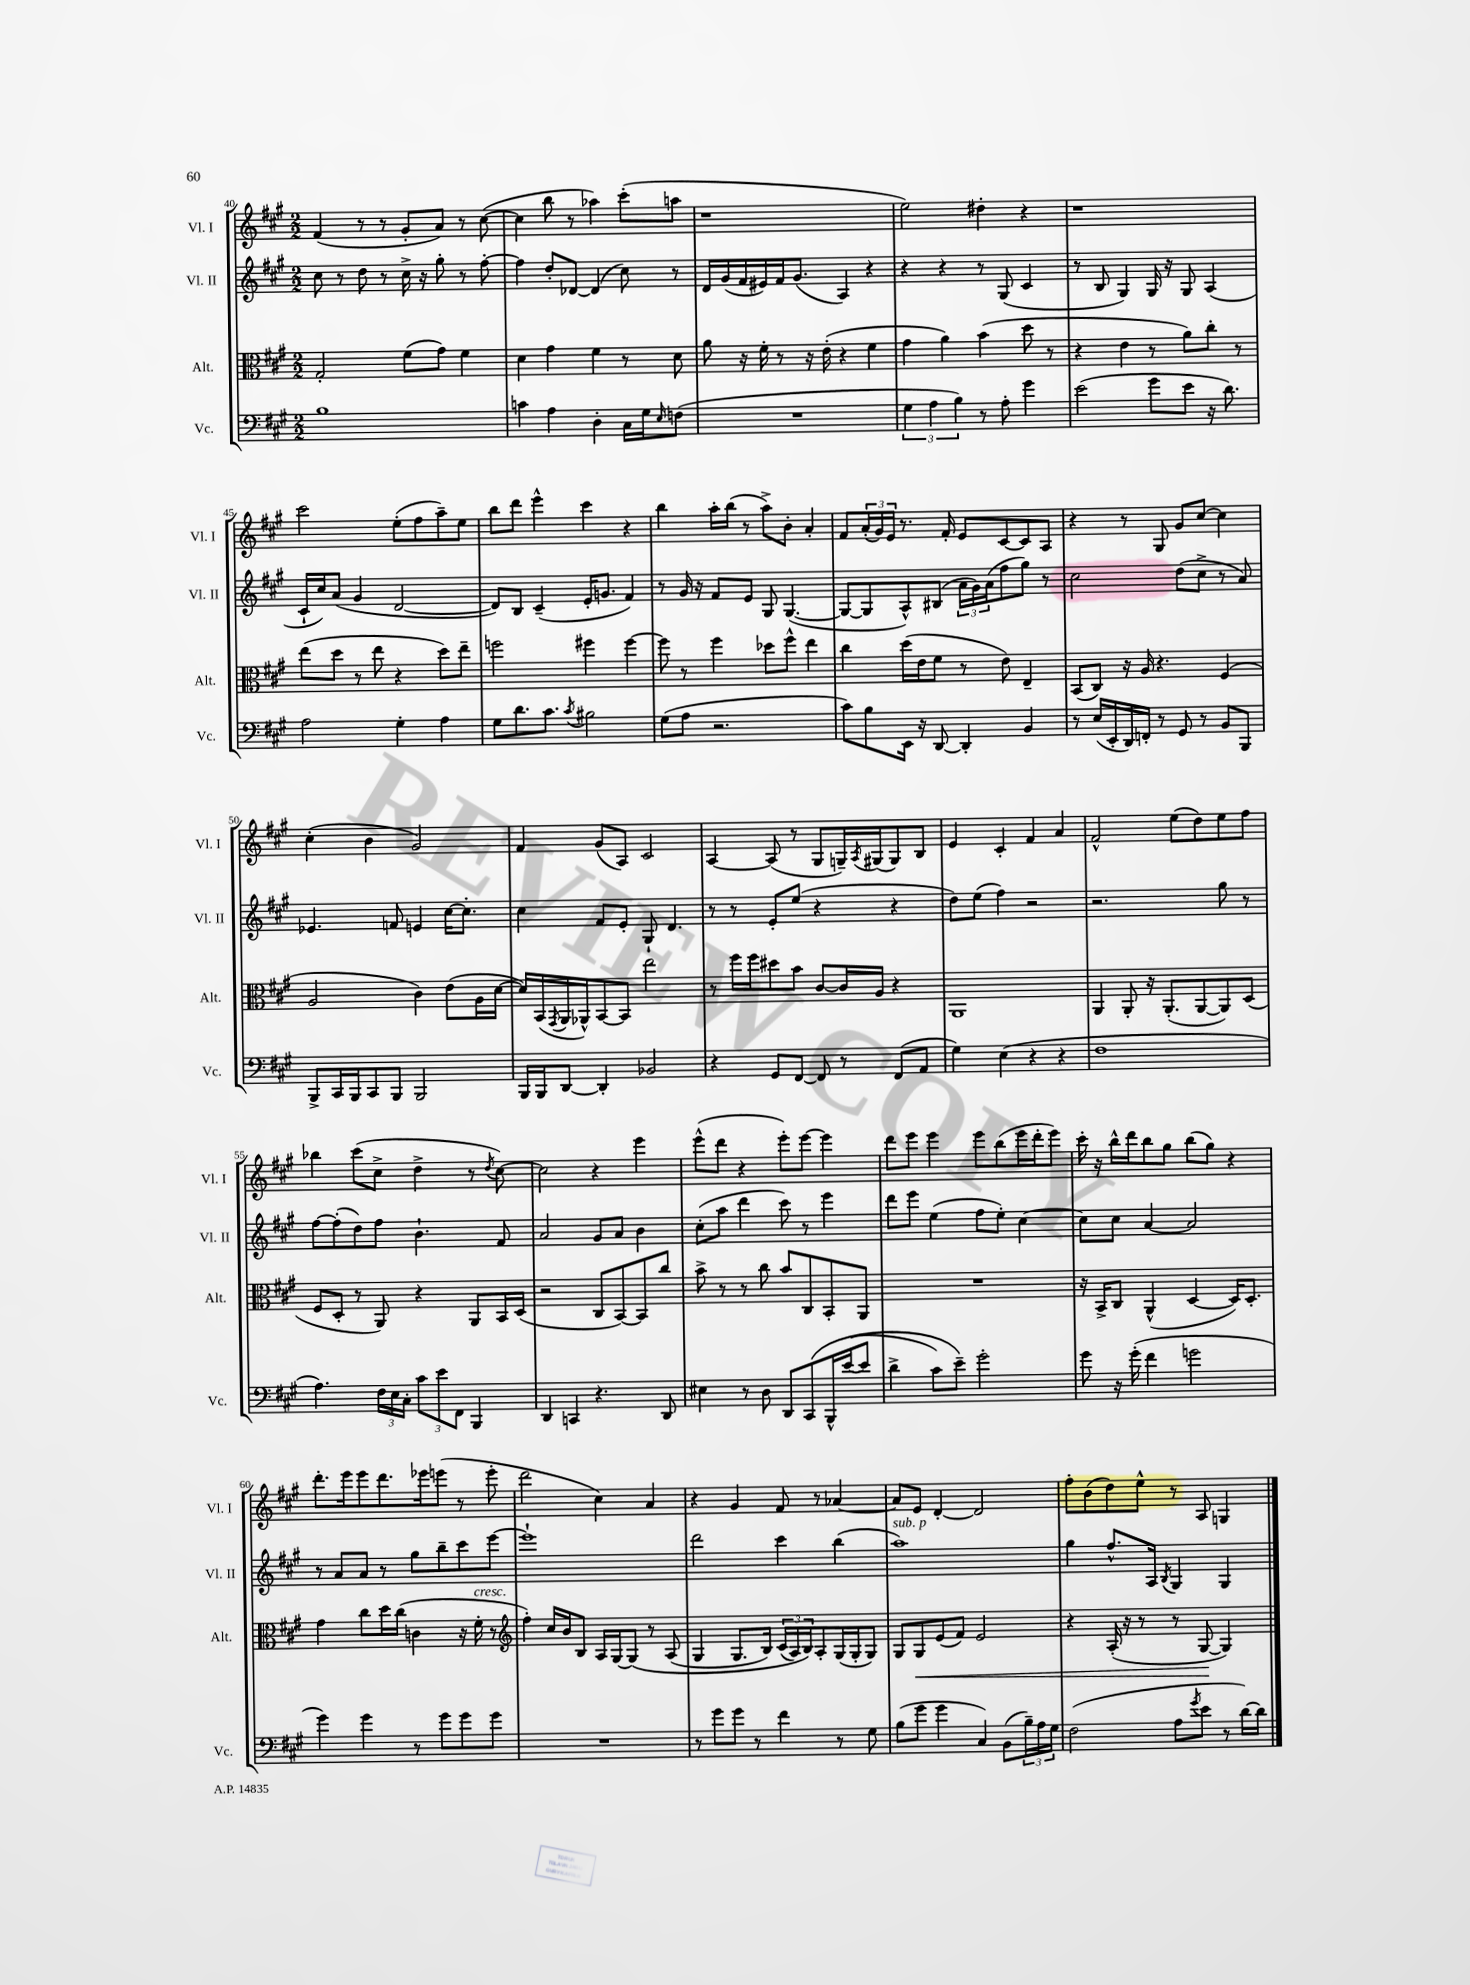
<<
\new StaffGroup <<
\new Staff = "s0" \with { instrumentName = "Vl. I" shortInstrumentName = "Vl. I" } {
    \clef treble \key a \major \numericTimeSignature \time 2/2
    fis'4( r8 r8 gis'8-. a'8) r8 cis''8~( |
    cis''4 b''8 r8 aes''4) cis'''8-.( a''8 |
    r1 |
    e''2) dis''4-. r4 |
    r1 |
    cis'''2 e''8-.( fis''8 a''8--) e''8 |
    b''8 d'''8 e'''4-^ cis'''4 r4 |
    b''4 a''16-. b''16( r8 a''8->) b'8-. a'4-. |
    fis'8 \tuplet 3/2 { a'16-.( gis'16) e'16 } r8. fis'16-. e'8 cis'8~ cis'8 a8 |
    r4 r8 gis8 gis'8 cis''8~ cis''4 |
    cis''4-.( b'4 gis'2) |
    fis'4 gis'8( a8) cis'2 |
    a4~ a8( r8 gis8 g16--) \acciaccatura { a8 } gis16( gis8) b8 |
    e'4 cis'4-. fis'4 a'4 |
    fis'2-^ e''8( d''8) e''8 fis''8 |
    bes''4 cis'''8( cis''8-> d''4-> r8 \acciaccatura { d''8 } cis''8~) |
    cis''2 r4 e'''4 |
    e'''8-^( d'''8 r4 e'''8-.) e'''8~ e'''4 |
    d'''8 e'''8 e'''4 e'''8 b''8( e'''16 d'''16-. e'''8) |
    cis'''16-. r16 b''16-^ d'''16 b''8 gis''8 b''8( gis''8) r4 |
    d'''8.-. e'''16 e'''8 d'''8. ees'''16 e'''8( r8 e'''8-. |
    d'''2 cis''4) a'4 |
    r4 gis'4 fis'8 r8 aes'4~ |
    aes'8 e'8 d'4~-. d'2 |
    fis''8-. b'8( d''8) e''8-^ r8 a8 g4 \bar "|." |
}
\new Staff = "s1" \with { instrumentName = "Vl. II" shortInstrumentName = "Vl. II" } {
    \clef treble \key a \major \numericTimeSignature \time 2/2
    cis''8 r8 d''8 r8 cis''16-> r16 gis''8-. r8 fis''8~-. |
    fis''4 d''8-. des'8~ des'4( cis''8) r8 |
    d'16 gis'16( fis'16 eis'16) fis'16 gis'8.( a4) r4 |
    r4 r4 r8 gis8( cis'4 |
    r8 b8 gis4) gis16 r16 gis8 a4( |
    cis'16-! cis''16) a'8( gis'4 d'2~ |
    d'8) b8 cis'4--( e'16-. g'8. fis'4) |
    r8 gis'16 r16 fis'8 e'8 gis8 gis4.~( |
    gis8~ gis8 a8-^) bis8( \tuplet 3/2 { a'16 gis'16) a'16( } fis''8 gis''8) r8 |
    cis''2 d''8( cis''8-> r8 a'8) |
    ees'4. f'8 e'4 cis''16~ cis''8.-. |
    cis''4 fis'8 e'8-. gis8-! d'4. |
    r8 r8 e'8-. e''8( r4 r4 |
    d''8) e''8( fis''4) r2 |
    r2. gis''8 r8 |
    fis''8~ fis''8-.( d''8) fis''8 b'4.-! fis'8 |
    a'2 gis'8 a'8 b'4 |
    cis''8-.( a''8 d'''4 cis'''8) r8 e'''4 |
    d'''8 e'''8 e''4( fis''8 e''8-.) cis''4~ |
    cis''8 cis''8 a'4~ a'2 |
    r8 a'8 a'8 r8 gis''8 b''8-- cis'''8 e'''8~ |
    e'''1-! |
    d'''2 cis'''4 b''4( |
    a''1^\markup { \italic "sub. p" }) |
    gis''4 fis''8.-^ a16 \acciaccatura { b8 } gis4 gis4 \bar "|." |
}
\new Staff = "s2" \with { instrumentName = "Alt." shortInstrumentName = "Alt." } {
    \clef alto \key a \major \numericTimeSignature \time 2/2
    gis2-. fis'8( gis'8) fis'4 |
    d'4 gis'4 fis'4 r8 d'8 |
    a'8 r16 fis'16-. r8 r16 e'16-.( r4 fis'4 |
    gis'4 a'4) b'4( d''8 r8 |
    r4 e'4 r8 a'8) cis''8-. r8 |
    e''8( d''8 r8 e''8 r4 d''8) e''8-- |
    f''2 fis''4 fis''4~ |
    fis''8 r8 fis''4 des''8 fis''8-^ e''4 |
    cis''4 d''16( e'16 fis'8 r8 e'8) e4-- |
    b,8( cis8) r16 a16 r4. fis4( |
    a2 cis'4) e'8( a16 d'16~ |
    d'16) b,16( \acciaccatura { gis,8 } a,16 aes,16-^) b,8~ b,8 e''2 |
    r8 fis''16 fis''16 dis''8 b'8 cis'8~ cis'16 a16 r4 |
    a,1 |
    a,4 a,8-. r16 a,8.-.( a,8~ a,8) d8( |
    fis8 d8-. r8 a,8) r4 a,8 b,16 d16( |
    r2 cis8 b,8~) b,8 cis''8 |
    b'8-> r8 r8 cis''8 b'8 cis8 b,8-. a,8 |
    R1 |
    r16 b,16-> cis8 a,4-^( d4~ d16) d8.-. |
    gis'4 cis''8 d''16 cis''16( c'4 r16 fis'16-.^\markup { \italic "cresc." } r8 |
    \clef treble fis''4-.) cis''16 b'16 b8 a16 gis16~ gis8\( r8 a8( |
    gis4 gis8. b16) \tuplet 3/2 { cis'16( a16) b16\) } a8-. gis16( gis16-. gis8) |
    gis8 gis8\< e'8( fis'8) e'2 |
    r4 a16-.( r16 r8 r8 gis8~\! gis4) \bar "|." |
}
\new Staff = "s3" \with { instrumentName = "Vc." shortInstrumentName = "Vc." } {
    \clef bass \key a \major \numericTimeSignature \time 2/2
    b1 |
    c'4 a4 d4-. cis16 gis16 \grace { e16 } f8( |
    R1 |
    \tuplet 3/2 { gis4 a4 b4) } r8 a8-. gis'4 |
    e'2( gis'8 e'8 r16 d'8.) |
    a2 gis4-. a4 |
    gis8 d'8. cis'8. \acciaccatura { cis'8 } bis2 |
    gis8( a8 r2. |
    cis'8) b8 e,16 r16 d,8~ d,4-. b,4 |
    r8 e16( e,16-. d,16) f,16-. r8 gis,8 r8 b,8 b,,8 |
    b,,8-> cis,16 b,,16 cis,8 b,,8 b,,2 |
    b,,16 b,,16 d,8~ d,4-. bes,2 |
    r4 gis,8 fis,8~ fis,8 r8 fis,8( a,8 |
    gis4) e4( r4 r4 |
    fis1 |
    a4.) \tuplet 3/2 { fis16 e16 cis16-. } \tuplet 3/2 { cis'8 e'8 fis,8 } b,,4 |
    d,4 c,4 r4. d,8 |
    eis4 r8 d8 d,8 cis,8\( b,,16-^ e'16~( e'8 |
    d'4-> cis'8) e'8--\) gis'2-. |
    gis'8 r16 gis'16-.( fis'4 g'2 |
    gis'4) gis'4 r8 gis'8 gis'8 gis'8 |
    R1 |
    r8 gis'8 gis'8 r8 fis'4 r8 gis8 |
    b8( gis'8 gis'4 cis4) b,8( \tuplet 3/2 { b16--) a16 gis16 } |
    fis2( a8 \acciaccatura { gis'8 } e'8 r8 d'16~) d'16 \bar "|." |
}
>>
>>
\layout { \context { \Score currentBarNumber = #40 } }
